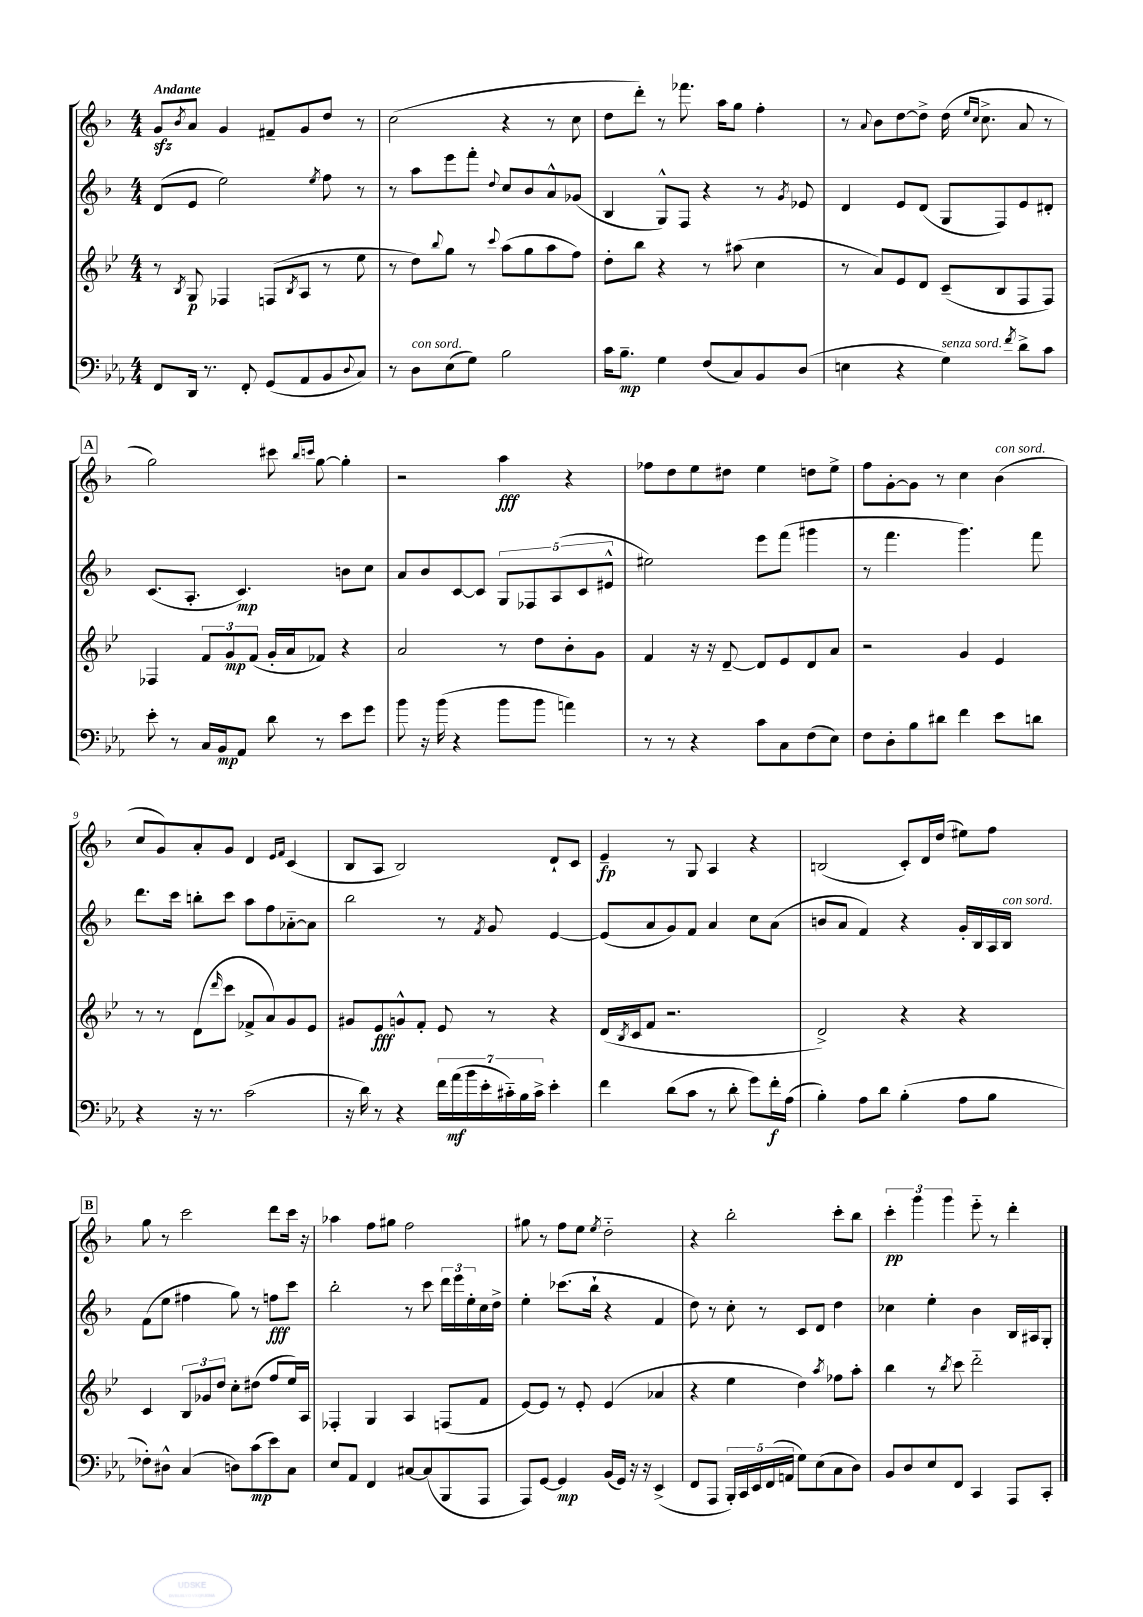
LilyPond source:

<<
\new StaffGroup <<
\new Staff = "s0" {
    \clef treble \key f \major \numericTimeSignature \time 4/4 \tempo "Andante"
    g'8\sfz \acciaccatura { bes'8 } a'8 g'4 fis'8-- g'8 d''8 r8 |
    c''2( r4 r8 c''8 |
    d''8 d'''8-.) r8 fes'''8. a''16 g''8 f''4-. |
    r8 \appoggiatura { a'8 } bes'8 d''8~ d''8-> d''16( \grace { e''16 c''16 } c''8.-> a'8 r8 |
    \mark \markup { \box "A" } g''2) cis'''8 \grace { bes''16 c'''16 } g''8~ g''4-. |
    r2 a''4\fff r4 |
    fes''8 d''8 e''8 dis''8 e''4 d''8 e''8-> |
    f''8 g'8~-. g'8 r8 c''4 bes'4^\markup { \italic "con sord." }( |
    c''8 g'8) a'8-. g'8 d'4 \grace { e'16 f'16 } c'4( |
    bes8 a8 bes2) d'8-! c'8 |
    e'4--\fp r8 g8 a4 r4 |
    b2( c'8-.) d'16 d''16( eis''8) f''8 |
    \mark \markup { \box "B" } g''8 r8 c'''2 d'''8 c'''16 r16 |
    aes''4 f''8 gis''8 f''2 |
    gis''8 r8 f''8 e''8 \acciaccatura { e''8 } d''2-_ |
    r4 bes''2-. c'''8-. bes''8 |
    \tuplet 3/2 { c'''4-.\pp g'''4 g'''4 } e'''8-_ r8 d'''4-. \bar "|." |
}
\new Staff = "s1" {
    \clef treble \key f \major \numericTimeSignature \time 4/4
    d'8( e'8 e''2) \acciaccatura { e''8 } f''8 r8 |
    r8 a''8 e'''8 f'''8-. \appoggiatura { d''8 } c''8 bes'8 a'8-^ ges'8( |
    bes4 g8-^) f8 r4 r8 \acciaccatura { g'8 } ees'8 |
    d'4 e'8 d'8( g8 f8) e'8 dis'8-. |
    \mark \markup { \box "A" } c'8.( a8.-. c'4.\mp) b'8 c''8 |
    a'8 bes'8 c'8~ c'8 \tuplet 5/4 { g8 fes8 a8( c'8 eis'8-^ } |
    eis''2) e'''8 f'''8( gis'''4 |
    r8 f'''4. g'''4.) f'''8 |
    d'''8. c'''16 b''8-. c'''8 a''8 f''8 aes'8~-_ aes'8 |
    bes''2 r8 \acciaccatura { f'8 } g'8 e'4~ |
    e'8( a'8 g'8) f'8 a'4 c''8 a'8( |
    b'8 a'8 f'4) r4 g'16-. bes16 a16 bes16^\markup { \italic "con sord." } |
    \mark \markup { \box "B" } f'8( e''8 fis''4 g''8) r8 f''8\fff c'''8 |
    bes''2-. r8 c'''8 \tuplet 3/2 { d'''16 e'''16 e''16-. } c''16 d''16-> |
    e''4-. ces'''8.( bes''16-! r4 f'4 |
    d''8) r8 c''8-. r8 c'8 d'8 d''4 |
    ces''4 e''4-. bes'4 bes16 ais16 g8-. \bar "|." |
}
\new Staff = "s2" {
    \clef treble \key bes \major \numericTimeSignature \time 4/4
    r8 \acciaccatura { bes8 } g8\p fes4 f8( \acciaccatura { bes8 } a8 r8 ees''8 |
    r8 d''8) \appoggiatura { bes''8 } g''8 r8 \appoggiatura { c'''8 } a''8( g''8 a''8 f''8) |
    d''8-. bes''8 r4 r8 ais''8( c''4 |
    r8 a'8) ees'8 d'8 c'8--( bes8 f8 f8) |
    \mark \markup { \box "A" } fes4 \tuplet 3/2 { f'8 g'8\mp f'8( } g'16-. a'16 fes'8) r4 |
    a'2 r8 d''8 bes'8-. g'8 |
    f'4 r16 r16 d'8~-- d'8 ees'8 d'8 a'8 |
    r2 g'4 ees'4 |
    r8 r8 d'8( \grace { d'''16 } c'''8 fes'8-> a'8) g'8 ees'8 |
    gis'8 ees'8\fff g'8-^ f'8-. ees'8 r8 r4 |
    d'16( \acciaccatura { bes8 } c'16 f'8 r2. |
    d'2->) r4 r4 |
    \mark \markup { \box "B" } c'4 \tuplet 3/2 { bes8 ges'8 d''8 } c''8-. dis''8( f''8 ees''16) a16 |
    fes4-. g4 a4 f8( f'8 |
    ees'8~) ees'8 r8 ees'8-. ees'4( aes'4 |
    r4 ees''4 d''4) \acciaccatura { a''8 } fes''8 a''8-. |
    bes''4 r8 \acciaccatura { bes''8 } c'''8 d'''2-_ \bar "|." |
}
\new Staff = "s3" {
    \clef bass \key ees \major \numericTimeSignature \time 4/4
    f,8 d,16 r8. f,8-. g,8( aes,8 bes,8 \appoggiatura { d8 } c8) |
    r8 d8^\markup { \italic "con sord." } ees8( g8) bes2 |
    c'16 bes8.--\mp g4 f8( c8) bes,8 d8( |
    e4 r4 g4^\markup { \italic "senza sord." }) \acciaccatura { f'8 } d'8-> c'8 |
    \mark \markup { \box "A" } ees'8-. r8 c16 bes,16\mp aes,8 d'8 r8 ees'8 g'8 |
    bes'8 r16 bes'16( r4 bes'8 bes'8 a'4) |
    r8 r8 r4 c'8 c8 f8( ees8) |
    f8 d8-. bes8 dis'8 f'4 ees'8 d'8 |
    r4 r16 r8. c'2( |
    r16 d'16) r8 r4 \tuplet 7/4 { f'16 aes'16\mf( bes'16 ees'16-. cis'16-_) bes16 cis'16-> } ees'4-. |
    f'4 d'8( c'8 r8 d'8-. g'8) f'16-.\f aes16( |
    bes4-.) aes8 d'8 bes4-.( aes8 bes8 |
    \mark \markup { \box "B" } fes8-.) dis8-^ c4( d8) c'8\mp( ees'8) c8 |
    ees8 aes,8 f,4 cis8~ cis8( bes,,8 aes,,8 |
    aes,,8) g,8~ g,4\mp bes,16( g,16) r16 r16 ees,4->( |
    f,8 aes,,8 \tuplet 5/4 { bes,,16-.) c,16 ees,16 f,16( a,16 } g8) ees8( c8 d8) |
    bes,8 d8 ees8 f,8 c,4 aes,,8 c,8-. \bar "|." |
}
>>
>>
